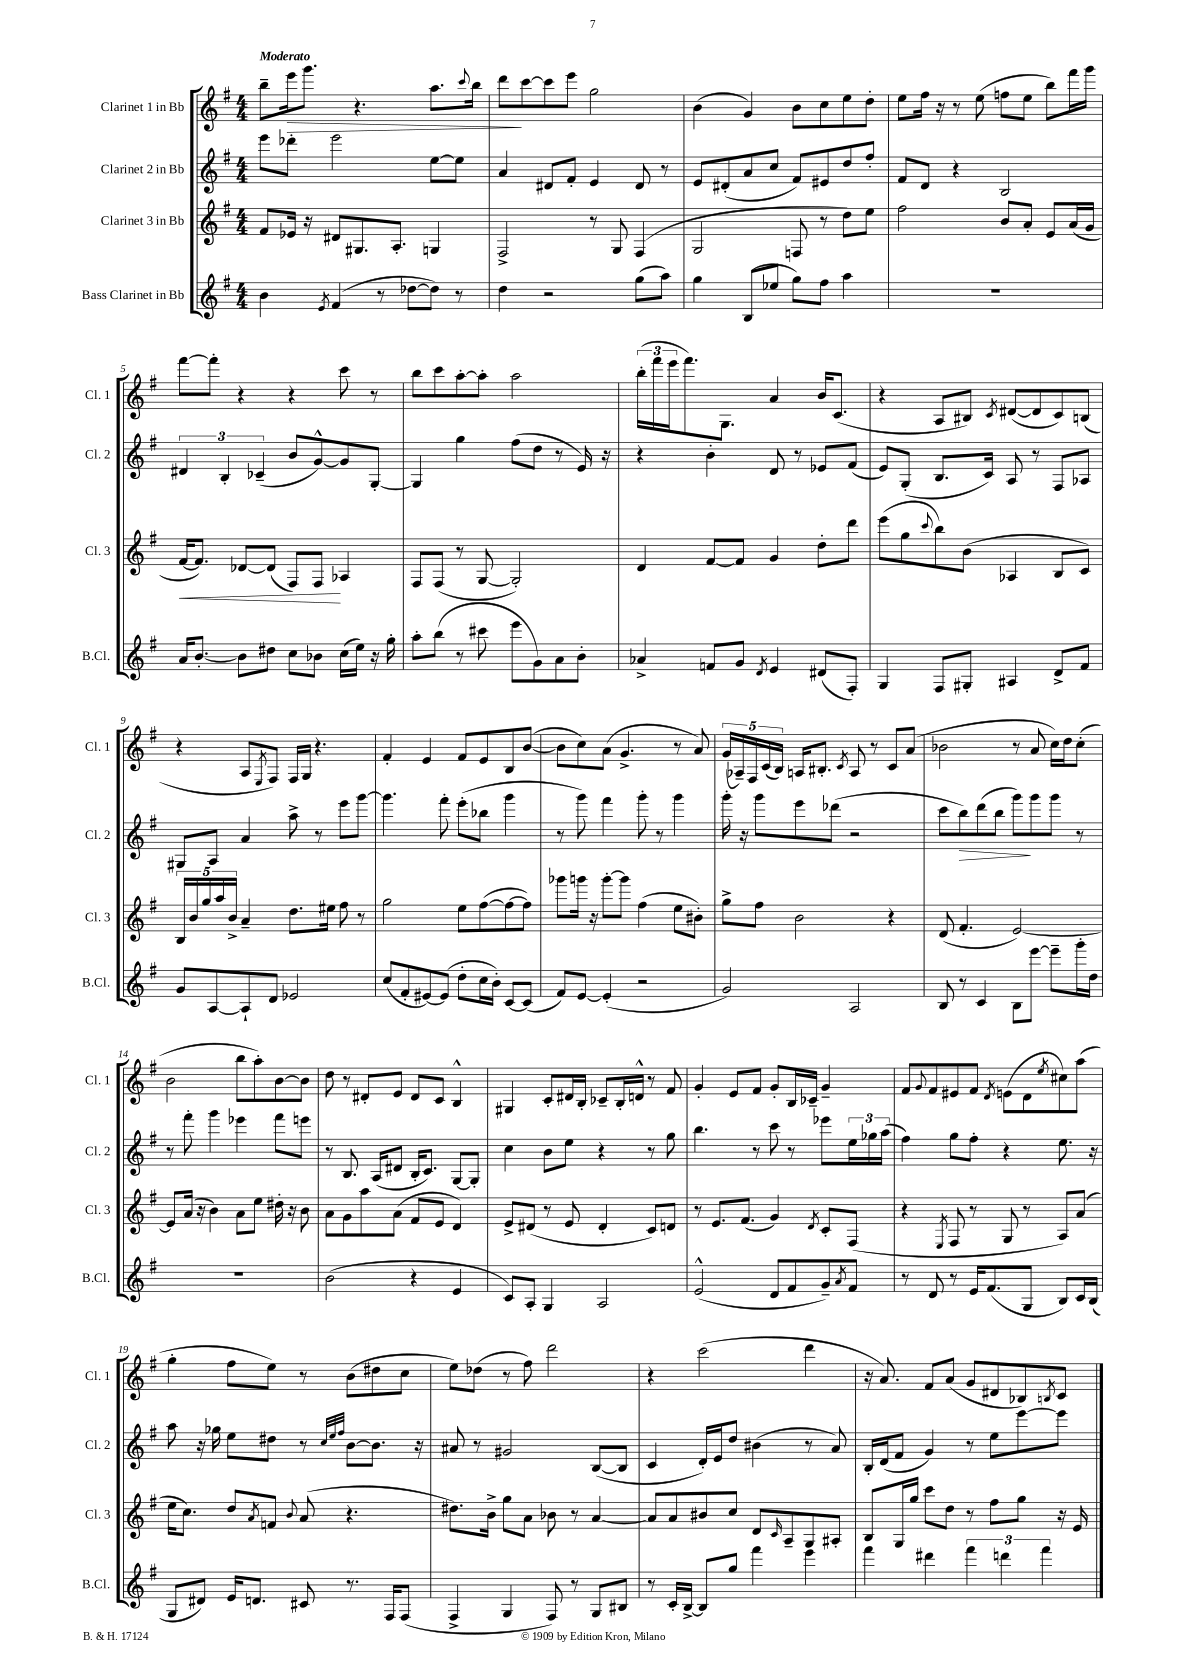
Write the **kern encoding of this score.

**kern	**kern	**kern	**kern
*staff4	*staff3	*staff2	*staff1
*clefG2	*clefG2	*clefG2	*clefG2
*k[f#]	*k[f#]	*k[f#]	*k[f#]
*M4/4	*M4/4	*M4/4	*M4/4
4b\	8f#/L	8eee\L	8bb~\L
.	16e-/Jk	8ddd-'\J	16eee\k
.	16r	.	8.ggg\J
8qe/	.	.	.
(4f#/	8d#/L	2eee\	.
.	8.G#/	.	4.r
8r	.	.	.
.	8.A'/J	.	.
[8dd-\L	.	.	.
8dd-\]J)	4G/	[8ee\L	8.aa\L
8r	.	8ee\]J	.
.	.	.	8qqccc/
.	.	.	16bb\Jk
=	=	=	=
4dd\	2F#^/	4a/	8ddd\L
.	.	.	[8ccc\
2r	.	8d#/L	8ccc\]
.	.	8f#'/J	8eee\J
.	8r	4e/	2gg\
.	8G/	.	.
(8gg\L	(4F#/	8d#/	.
8aa\J)	.	8r	.
=	=	=	=
4gg\	2G/	8e/L	(4b\
.	.	(8d#'/	.
(8B/L	.	8a/	4g/)
8ee-/J	.	8cc/J	.
8gg\L)	8F/	8f#/L)	8b\L
8ff#\J	8r	8e#/	8cc\
4aa\	8dd\L)	8dd/	8ee\
.	8ee\J	8ff#'/J	8dd'\J
=	=	=	=
1r	2ff#\	8f#/L	8ee\L
.	.	8d/J	16ff#\Jk
.	.	.	16r
.	.	4r	8r
.	.	.	(8ee\
.	8b/L	2B/	8ff\L
.	8a'/J	.	8ee\J
.	8e/L	.	8bb\L)
.	(16a/L	.	16fff#\L
.	16g/JJ	.	16ggg\JJ
=	=	=	=
16a/LK	[16f#/LK	6d#/	[8fff#\L
[8.b'/J	8.f#/]J)	.	.
.	.	.	8fff#'\]J
.	.	6B'/	.
8b\]L	[8d-/L	.	4r
.	.	(6c-~/	.
8dd#\J	(8d-/]J	.	.
8cc\L	8F#/L)	8b/L	4r
8b-\J	8F#/J	[8g^^/)	.
(16cc\LL	4A-/	8g/]	8ccc\
16ee\JJ)	.	.	.
16r	.	[8G'/J	8r
16gg'\	.	.	.
=	=	=	=
8aa'\L	8F#/L	4G/]	8bb\L
(8bb\J	(8F#/J	.	8ccc\
8r	8r	4gg\	[8aa'\
8ccc#\	[8G/	.	8aa'\]J
8eee\L	2G'/])	(8ff#\L	2aa\
8g\)	.	8dd\J	.
8a\	.	8r	.
8b'\J	.	16e/)	.
.	.	16r	.
=	=	=	=
4a-^/	4d/	4r	(24bb'\LL
.	.	.	24fff#\
.	.	.	24eee\J
.	.	.	8.fff#\)
8f/L	[8f#/L	4b'\	.
.	.	.	8.G\J
8g/J	8f#/]J	.	.
8qd/	.	.	.
4e/	4g/	8d/	4a/
.	.	8r	.
(8d#/L	8dd'\L	8e-/L	16b/LK
.	.	.	(8.c/J
8F#'/J)	8ddd\J	(8f#/J	.
=	=	=	=
4G/	(8eee\L	8e/L)	4r
.	8gg\	(8G'/J	.
.	8qqccc/	.	.
8F#/L	8bb\)	8.B/L	8A/L
8G#'/J	(8b\J	.	8B#/J)
.	.	16c/Jk)	.
.	.	.	8qc/
4A#/	4A-/	8A/	([8d#/L
.	.	8r	8d#/]
8d^/L	8B/L	8F#/L	8c/)
8f#/J	8c/J)	8A-/J	(8B/J
=	=	=	=
8g/L	20B/LL	8G#/L	4r
.	20b/	.	.
.	20gg/	.	.
[8A/	.	8A/J	.
.	20aa/	.	.
.	20b^/JJ	.	.
8A`/]	4a~/	4a/	8A/L
.	.	.	8qE/
8d/J	.	.	8F#/J)
2e-/	8.dd\L	8aa^\	16F#/LL
.	.	.	16G/JJ
.	.	8r	4.r
.	16ee#\Jk	.	.
.	8ff#\	8eee\L	.
.	8r	[8ggg\J	.
=	=	=	=
(8cc/L	2gg\	4.ggg\]	4f#'/
8f#'/	.	.	.
[8e#/)	.	.	4e/
(8e#/]J	.	8fff#'\	.
8dd'\L	8ee\L	(8eee'\L	8f#/L
16cc\L	([8ff#\	8bb-\J	8e/
16b'\JJ)	.	.	.
[8c/L	8ff#\_	4ggg\	8B/
(8c/]J	8ff#\]J)	.	([8b/J
=	=	=	=
8f#/L)	8ggg-\L	8r	8b\]L
[8e/J	16ggg\Jk	8ggg\)	8cc\)
.	16r	.	.
(4e'/]	[8ggg'\L	4fff#\	(8a\J
.	8ggg\]J	.	4.g^/
2r	(4ff#\	8ggg'\	.
.	.	8r	.
.	8ee\L	4ggg\	8r
.	8b#'\J)	.	8a/)
=	=	=	=
2g/)	8gg^\L	16ggg'\	(20g/LL
.	.	.	20A-~/)
.	.	16r	.
.	.	.	20F#/
.	8ff#\J	8ggg\L	.
.	.	.	(20c/
.	.	.	20B/JJ)
.	2b\	8eee\	16A/LK
.	.	.	8.B#'/J
.	.	(8ddd-\J	.
.	.	.	8qc/
2A/	.	2r	8A/
.	.	.	8r
.	4r	.	8c/L
.	.	.	(8a/J
=	=	=	=
8B/	(8d/	8ccc\L	2b-\
8r	4.f#'/	8bb\)	.
4c/	.	(8ddd\	.
.	.	8bb\J	.
8B\L	[2e/)	8ggg\L)	8r
[8eee\J	.	8ggg\	8a/
8eee~\]L	.	8ggg\J	16cc\LL)
.	.	.	16dd\J
16ggg'\L	.	8r	(8cc'\J
16dd\JJ	.	.	.
=	=	=	=
1r	8e/]L	8r	2b\
.	(16a/Jk	8fff#'\	.
.	16r	.	.
.	4b\)	4ggg\	.
.	8a\L	4eee-\	8bb\L
.	8ee\J	.	8aa'\)
.	16dd#'\	8fff#\L	[8b\
.	16r	.	.
.	8b\	8eee\J	8b\]J
=	=	=	=
(2b\	8a\L	8r	8dd\
.	8g\	8.B/	8r
.	8aa\	.	8d#'/L
.	.	(16A/LK	.
.	(8a\J	8d#/J	8e/J
4r	8f#/L	16B'/LK	8d#/L
.	.	8.c/J)	.
.	8e/J	.	8c/J
4e/	4d/)	[8G/L	4B^^/
.	.	8G'/]J	.
=	=	=	=
8c/L)	8e^/L	4cc\	4G#/
8A'/J	(8d#/J	.	.
4G/	8r	8b\L	8c'/L
.	8e/	8ee\J	16d#/L
.	.	.	16B'/JJ
2A/	4d#'/	4r	8c-~/L
.	.	.	16B'/L
.	.	.	16d^^/JJ
.	8c/L)	8r	8r
.	8d/J	8gg\	8f#/
=	=	=	=
(2e^^/	8r	4.bb\	4g'/
.	8.e/L	.	.
.	.	.	8e/L
.	(8.f#/J	.	.
.	.	8r	8f#/J
8d/L	4g/)	8ccc\	8g'/L
8f#/	.	8r	16B/L
.	.	.	16c-~/JJ
.	8qd/	.	.
8g~/)	8c'/L	8eee-\L	4g~/
8qa/	.	.	.
8f#/J	(8F#/J	24ee\L	.
.	.	24gg-\	.
.	.	(24aa\JJ	.
=	=	=	=
8r	4r	4ff#\)	8f#/L
.	.	.	8qqg/
8d/	.	.	8f#/
.	8qE/	.	.
8r	8F#/	8gg\L	8e#/
16e/LK	8r	8ff#'\J	8f#/J
(8.f#/	.	.	.
.	.	.	8qd/
.	8G/	4r	(8e\L
8G/J	8r	.	8d\
.	.	.	8qee/
8B/L)	8A/L)	8.ee\	8cc#\)
16c/L	(8a/J	.	(8aa\J
(16B/JJ	.	16r	.
=	=	=	=
8G/L	16ee\LK	8aa\	4gg'\
.	8.cc\J)	.	.
8d#/J)	.	16r	.
.	.	16gg-\	.
16e/LK	8dd/L	8ee\L	8ff#\L
8.d/J	.	.	.
.	8qa/	.	.
.	8f/J	8dd#\J	8ee\J)
.	8qqb/	.	.
8c#/	(8a/	8r	8r
.	.	32qqcc/LLL	.
.	.	32qqee/	.
.	.	32qqff#/JJJ	.
8.r	4.r	[8b\L	(8b\L
.	.	8.b\]J	8dd#\
16F#/LK	.	.	.
(8F#/J	.	.	8cc\J
.	.	16r	.
=	=	=	=
4F#^/	8.dd#\L)	8a#/	8ee\L)
.	.	8r	(8dd-\J
.	16b^\Jk	.	.
4G/	8gg\L	2g#/	8r
.	8a\J	.	8ff#\)
8F#/)	8b-\	.	2ddd\
8r	8r	.	.
8G/L	[4a/	([8B/L	.
8B#/J	.	8B/]J	.
=	=	=	=
8r	8a/]L	4c/	4r
16c'/LL	8a/	.	.
[16B^/JJ	.	.	.
8B/]L	8b#/	16d'/LL)	(2ccc\
.	.	16e/J	.
8gg/J	8cc/J	8dd/J	.
4fff#\	8d/L	(4b#\	.
.	16qqc/	.	.
.	8A~/	.	.
4eee\	8G/	8r	4ddd\
.	8A#'/J	8a/)	.
=	=	=	=
4fff#\	8B/L	16B'/LL	16r
.	.	(16d/J	8.a/)
.	16G/L	8f#/J	.
.	16gg/JJ	.	.
4ddd#\	8ccc\L	4g/)	8f#/L
.	8dd\J	.	(8a/J
6fff#\	8r	8r	8g/L
.	8ff#\L	8ee\L	8d#/
6ddd\	.	.	.
.	8gg\J	[8eee\	8B-/)
6fff#\	.	.	.
.	.	.	8qB/
.	16r	8eee\]J	8c/J
.	16e/	.	.
==	==	==	==
*-	*-	*-	*-
